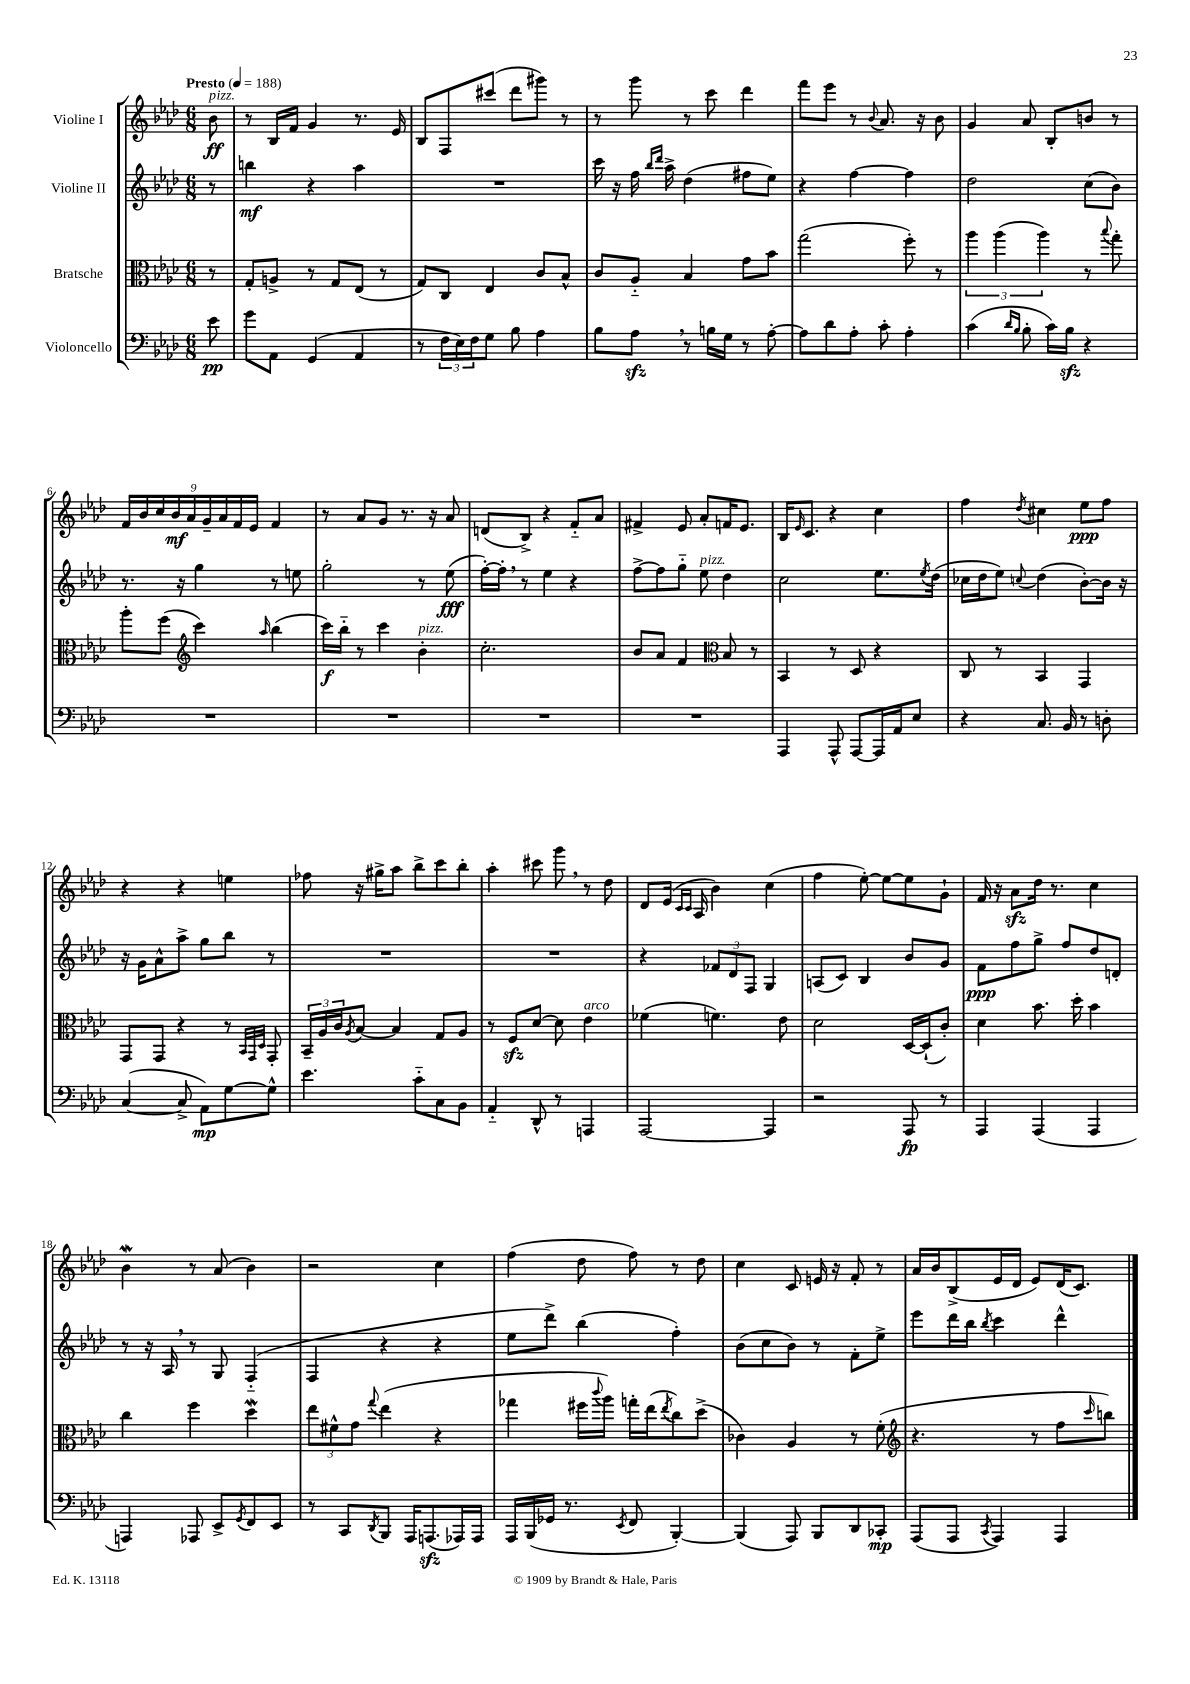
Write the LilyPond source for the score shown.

<<
\new StaffGroup <<
\new Staff = "s0" \with { instrumentName = "Violine I" } {
    \clef treble \key aes \major \numericTimeSignature \time 6/8 \partial 8 \tempo "Presto" 4 = 188
    bes'8\ff^\markup { \italic "pizz." } |
    r8 bes16 f'16 g'4 r8. ees'16 |
    bes8 f8 cis'''8( des'''8 gis'''8) r8 |
    r8 g'''8 r8 c'''8 des'''4 |
    f'''8 ees'''8 r8 \appoggiatura { bes'8 } aes'8. r16 bes'8 |
    g'4 aes'8 bes8-. b'8 r8 |
    \tuplet 9/8 { f'16 bes'16 c''16 bes'16\mf aes'16 g'16-- aes'16 f'16 ees'16 } f'4 |
    r8 aes'8 g'8 r8. r16 aes'8 |
    d'8( bes8->) r4 f'8-_ aes'8 |
    fis'4-> ees'8 aes'8-. f'16 ees'8. |
    bes16 \grace { ees'16 } c'8. r4 c''4 |
    f''4 \acciaccatura { des''8 } cis''4 ees''8\ppp f''8 |
    r4 r4 e''4 |
    fes''8 r16 gis''16-> aes''8 bes''8-> c'''8 bes''8-. |
    aes''4-. cis'''8 g'''8 \breathe r8 des''8 |
    des'8 ees'16( \grace { c'16 c'16 } aes16 bes'4) c''4( |
    f''4 ees''8~-.) ees''8~ ees''8 g'8-! |
    f'16 r16 aes'8\sfz des''16 r8. c''4 |
    bes'4\mordent r8 aes'8( bes'4) |
    r2 c''4 |
    f''4( des''8 f''8) r8 des''8 |
    c''4 c'8 e'16 r16 f'8-. r8 |
    aes'16 bes'16 bes8->( ees'16 des'16 ees'8) des'16( c'8.) \bar "|." |
}
\new Staff = "s1" \with { instrumentName = "Violine II" } {
    \clef treble \key aes \major \numericTimeSignature \time 6/8 \partial 8
    r8 |
    b''4\mf r4 aes''4 |
    R2. |
    c'''16 r16 f''16 \grace { bes''16 des'''16 } aes''16-> des''4( fis''8 ees''8) |
    r4 f''4~ f''4 |
    des''2 c''8( bes'8) |
    r8. r16 g''4 r8 e''8 |
    g''2-. r8 ees''8\fff( |
    f''16~-.) f''16-. \breathe r8 ees''4 r4 |
    f''8~-> f''8 g''8-_ ees''8^\markup { \italic "pizz." } des''4 |
    c''2 ees''8. \acciaccatura { ees''8 } des''16( |
    ces''16 des''16 ees''8) \appoggiatura { c''8 } des''4( bes'8~-.) bes'16 r16 |
    r16 g'16 aes'8-^ aes''8-> g''8 bes''8 r8 |
    R2. |
    R2. |
    r4 \tuplet 3/2 { fes'8 des'8 f8 } g4 |
    a8( c'8) bes4 bes'8 g'8 |
    f'8\ppp f''8 g''8-> f''8 des''8 d'8-. |
    r8 r16 aes16 \breathe r8 g8 f4-_( |
    f4 r4 r4 |
    ees''8 des'''8->) bes''4( f''4-.) |
    bes'8( c''8 bes'8) r8 f'8-. ees''8-> |
    ees'''8 des'''16 bes''16 \acciaccatura { bes''8 } c'''4 des'''4-^ \bar "|." |
}
\new Staff = "s2" \with { instrumentName = "Bratsche" } {
    \clef alto \key aes \major \numericTimeSignature \time 6/8 \partial 8
    r8 |
    g8-. a8-> r8 g8 ees8( r8 |
    g8) c8 ees4 c'8 bes8-^ |
    c'8 aes8-_ bes4 g'8 bes'8 |
    g''2( f''8-.) r8 |
    \tuplet 3/2 { aes''4 aes''4( aes''4) } r8 \appoggiatura { bes''8 } g''8-. |
    aes''8-. f''8( \clef treble c'''4) \grace { aes''16 } bes''4( |
    c'''16\f) bes''16-_ r8 c'''4 bes'4-.^\markup { \italic "pizz." } |
    c''2.-. |
    bes'8 aes'8 f'4 \clef alto bes8 r8 |
    bes,4 r8 des8 r4 |
    c8 r8 bes,4 g,4 |
    g,8 g,8 r4 r8 \grace { bes,32 g,32 des32 } g,8-. |
    \tuplet 3/2 { bes,16-- aes16 c'16 } \acciaccatura { aes8 } bes8~ bes4 g8 aes8 |
    r8 f8\sfz des'8~ des'8 ees'4^\markup { \italic "arco" } |
    fes'4( f'4.) ees'8 |
    des'2 des16~ des16-!( c'8-.) |
    des'4 bes'8. des''16-. bes'4 |
    c''4 f''4 des''4\mordent |
    \tuplet 3/2 { ees''8 fis'8-^ g'8 } \appoggiatura { g''8 } ees''4( r4 |
    ges''4 fis''16 \appoggiatura { c'''8 } aes''16) g''16-. ees''16( \acciaccatura { ees''8 } c''8) des''8->( |
    ces'4) aes4 r8 f'8-.( |
    \clef treble r4. r8 f''8 \grace { c'''16 } b''8) \bar "|." |
}
\new Staff = "s3" \with { instrumentName = "Violoncello" } {
    \clef bass \key aes \major \numericTimeSignature \time 6/8 \partial 8
    ees'8\pp |
    g'8 aes,8 g,4( aes,4 |
    r8 \tuplet 3/2 { f16 ees16) f16 } g8 bes8 aes4 |
    bes8 aes8\sfz \breathe r8 b16 g16 r8 aes8~-. |
    aes8 des'8 aes8-. c'8-. aes4-. |
    c'4( \grace { des'16 bes16 } bes8-. c'16) bes16\sfz r4 |
    R2. |
    R2. |
    R2. |
    R2. |
    aes,,4 aes,,8-^ aes,,8~ aes,,16 aes,16 ees8 |
    r4 c8. bes,16 r8 d8-. |
    c4~( c8-> aes,8\mp) g8~ g8-^ |
    ees'4. c'8-_ c8 bes,8 |
    aes,4-_ des,8-^ r8 a,,4 |
    aes,,2~ aes,,4 |
    r2 aes,,8\fp r8 |
    aes,,4 aes,,4( aes,,4 |
    a,,4) aes,,8 ees,8-> \acciaccatura { g,8 } f,8 ees,8 |
    r8 c,8 \acciaccatura { des,8 } bes,,8 aes,,16 a,,8.\sfz( aes,,16) aes,,16 |
    aes,,16 bes,,16( ges,16 r8. \acciaccatura { ees,8 } f,8 bes,,4~-.) |
    bes,,4( aes,,8) bes,,8 des,8 ces,8-.\mp |
    aes,,8( aes,,8 \acciaccatura { c,8 } aes,,4) aes,,4 \bar "|." |
}
>>
>>
